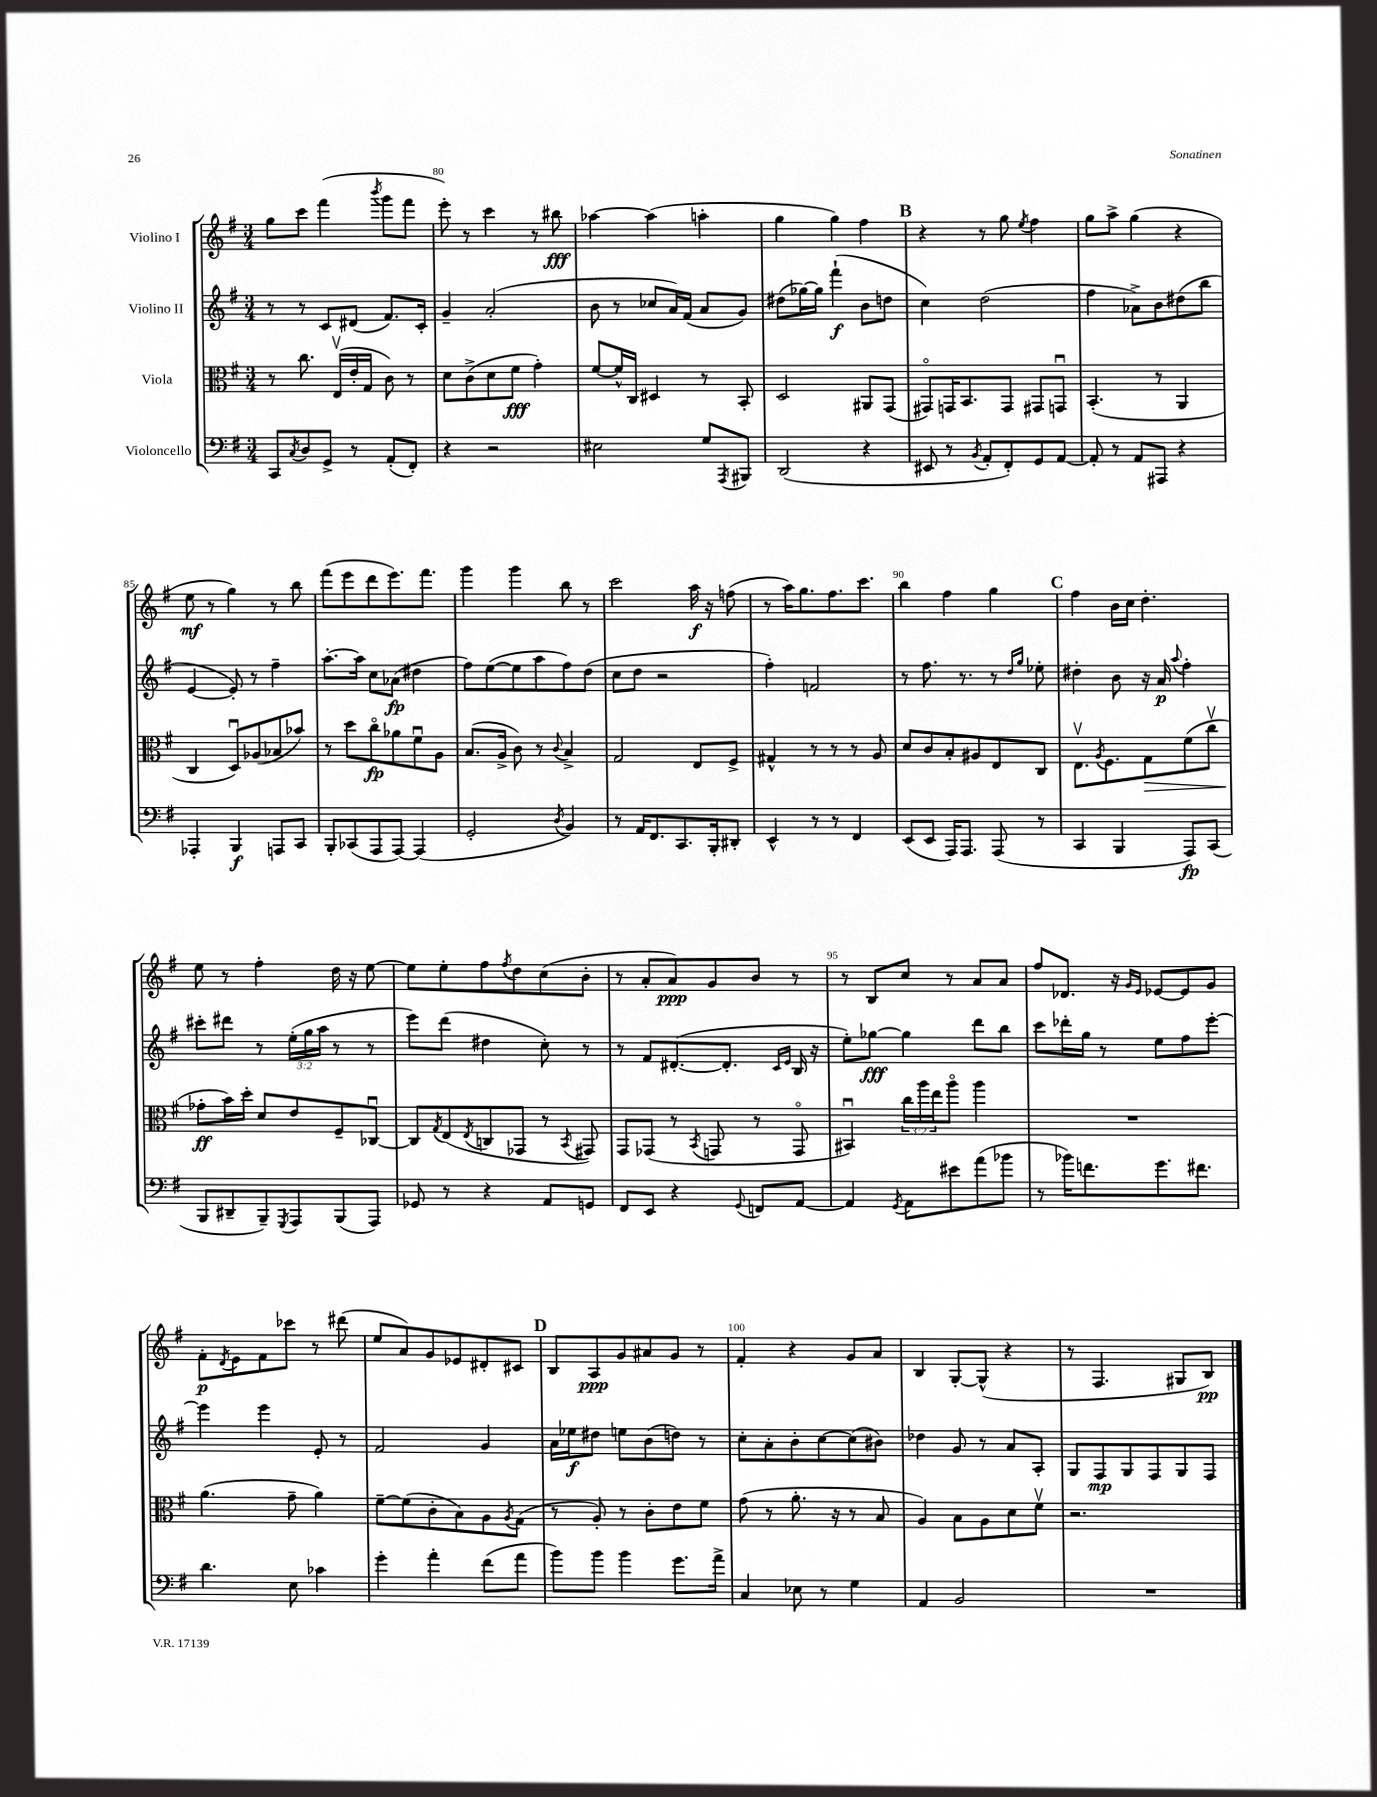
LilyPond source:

<<
\new StaffGroup <<
\new Staff = "s0" \with { instrumentName = "Violino I" } {
    \clef treble \key g \major \numericTimeSignature \time 3/4
    g''8 c'''8 fis'''4( \acciaccatura { b'''8 } g'''8 fis'''8 |
    e'''8-.) r8 c'''4 r8 bis''8\fff |
    aes''4~ aes''4( a''4-. |
    g''4 g''4) fis''4 |
    \mark \markup { \bold "B" } r4 r8 g''8 \acciaccatura { e''8 } fis''4 |
    g''8 a''8-> g''4( r4 |
    e''8\mf r8 g''4) r8 b''8 |
    fis'''8( e'''8 d'''8 e'''8.) fis'''8. |
    g'''4 g'''4 b''8 r8 |
    c'''2 a''16\f r16 f''8( |
    r8 a''16) g''8. fis''8. c'''8. |
    b''4 fis''4 g''4 |
    \mark \markup { \bold "C" } fis''4 b'16 c''16 d''4.-. |
    e''8 r8 fis''4-. d''16 r16 e''8~ |
    e''8 e''8-. fis''8 \acciaccatura { fis''8 } d''8 c''8( b'8-. |
    r8 a'8-. a'8\ppp) g'8 b'8 r8 |
    r8 b8 c''8 r8 a'8 a'8 |
    fis''8 des'8. r16 \grace { g'16 e'16 } ees'8~ ees'8 g'8 |
    fis'8-.\p \acciaccatura { d'8 } e'8 fis'8 ces'''8 r8 dis'''8( |
    e''8 a'8) g'8 ees'8 dis'8-. cis'8 |
    \mark \markup { \bold "D" } b8 a8\ppp g'8 ais'8 g'8 r8 |
    fis'4-. r4 g'8 a'8 |
    b4 g8~-. g8-^( r4 |
    r8 fis4. gis8 b8\pp) \bar "|." |
}
\new Staff = "s1" \with { instrumentName = "Violino II" } {
    \clef treble \key g \major \numericTimeSignature \time 3/4 \override Staff.TupletNumber.text = #tuplet-number::calc-fraction-text
    r8 r8 c'8 dis'8( fis'8.) c'16-. |
    g'4-- a'2-.( |
    b'8 r8 ces''8 a'16) fis'16( a'8 g'8) |
    dis''8( ges''16~) ges''16 fis'''4-!\f( b'8 d''8 |
    \mark \markup { \bold "B" } c''4) d''2( |
    fis''4 aes'8->) b'8 dis''8( b''8 |
    e'4~ e'8-.) r8 fis''4-- |
    a''8.~-. a''16 c''8 aes'8\fp( dis''4 |
    fis''8) e''8~( e''8 a''8 fis''8) d''8( |
    c''8 d''8 r2 |
    fis''4-.) f'2 |
    r8 fis''8. r8. r8 \grace { d''16 g''16 } ees''8-. |
    \mark \markup { \bold "C" } dis''4-. b'8 r16 a'16\p \appoggiatura { a''8 } fis''4-. |
    cis'''8-. dis'''8 r8 \tuplet 3/2 { e''16-.( g''16 a''16 } r8 r8 |
    e'''8) d'''8( dis''4 c''8-.) r8 |
    r8 fis'8 dis'8.~-.( dis'8.-. \grace { c'16 e'16 } b16 r16 |
    e''8-.) ges''8~\fff ges''4 d'''8 b''8 |
    c'''8 des'''16-. g''16 r8 e''8 fis''8 e'''8~-. |
    e'''4 e'''4 e'8-. r8 |
    fis'2 g'4 |
    \mark \markup { \bold "D" } a'16 ees''16\f dis''8 e''8 b'8( d''8) r8 |
    c''8-. a'8-. b'8-. c''8~ c''8( bis'8) |
    des''4 g'8 r8 a'8 a8-. |
    g8 fis8\mp g8 fis8 g8 fis8 \bar "|." |
}
\new Staff = "s2" \with { instrumentName = "Viola" } {
    \clef alto \key g \major \numericTimeSignature \time 3/4 \override Staff.TupletNumber.text = #tuplet-number::calc-fraction-text
    r8 c''8. e16\upbow( e'16-. g16 c'8) r8 |
    d'8 c'8->( d'8 fis'8\fff g'4-.) |
    fis'8~ fis'16-^ c16 dis4 r8 b,8-. |
    d2 ais,8 g,8( |
    \mark \markup { \bold "B" } gis,8\flageolet) g,16 b,8. g,8 gis,8 g,8\downbow |
    b,4.-.( r8 a,4 |
    c4 d8\downbow) aes8( bes8 bes'8) |
    r8 d''8 c''8\flageolet\fp aes'8 fis'8\downbow a8 |
    b8.( a16-> c'8) r8 \appoggiatura { c'8 } b4-> |
    g2 e8 fis8-> |
    gis4-^ r8 r8 r8 a8 |
    d'8 c'8 b8-. ais8 e8 c8 |
    \mark \markup { \bold "C" } e8.\upbow \acciaccatura { a8 } fis8. g8\> fis'8( c''8\upbow |
    ges'8-.\ff\! b'16) d''16-. d'8 e'8 fis8-- ces8~\downbow |
    ces8 \acciaccatura { g8 } e8( \acciaccatura { e8 } c8 ges,8 r8 \acciaccatura { b,8 } gis,8) |
    g,8 ges,8( r8 \acciaccatura { b,8 } g,8 r8 g,8\flageolet |
    bis,4\downbow) \tuplet 3/2 { c''16 a''16 e''16 } a''8\flageolet a''4 |
    R2. |
    a'4.( g'8-- a'4) |
    fis'8~-- fis'8( c'8-. b8) a8 \acciaccatura { a8 } g8( |
    \mark \markup { \bold "D" } r8 a8-.) r8 c'8-. e'8 fis'8 |
    g'8( r8 a'8.-. r16 r8 b8 |
    a4) b8 a8 d'8 fis'8\upbow |
    r2. \bar "|." |
}
\new Staff = "s3" \with { instrumentName = "Violoncello" } {
    \clef bass \key g \major \numericTimeSignature \time 3/4
    c,8 \acciaccatura { c8 } d8 g,8-> r8 a,8-.( fis,8-.) |
    r4 r2 |
    eis2 g8 \acciaccatura { a,,8 } bis,,8 |
    d,2( r4 |
    \mark \markup { \bold "B" } eis,8 r8 \acciaccatura { b,8 } a,8-. fis,8-.) g,8 a,8~ |
    a,8-. r8 a,8 ais,,8 r4 |
    aes,,4-. b,,4\f a,,8 c,8 |
    b,,8-. ces,8( a,,8 a,,8~) a,,4( |
    g,2-. \acciaccatura { d8 } b,4) |
    r8 a,16 fis,8. c,8. b,,16-. dis,8-. |
    e,4-^ r8 r8 fis,4 |
    e,8( e,8 a,,16) a,,8. a,,8( r8 |
    \mark \markup { \bold "C" } c,4 b,,4 a,,8\fp) c,8( |
    b,,8 dis,8-- b,,8--) \acciaccatura { g,,8 } a,,8 b,,8( a,,8) |
    ges,8 r8 r4 a,8 g,8 |
    fis,8 e,8 r4 \appoggiatura { g,8 } f,8 a,8~ |
    a,4 \acciaccatura { g,8 } a,8 eis'8 a'8( bes'8 |
    r8 bes'16) f'8. g'8. fis'8. |
    d'4. e8 ces'4 |
    g'4-. a'4-. fis'8( a'8 |
    \mark \markup { \bold "D" } b'8) b'8 b'4 g'8. a'16-> |
    c4 ees8 r8 g4 |
    a,4 b,2 |
    R2. \bar "|." |
}
>>
>>
\layout { \context { \Score currentBarNumber = #79 \override BarNumber.break-visibility = ##(#f #t #t) barNumberVisibility = #(every-nth-bar-number-visible 5) } }
